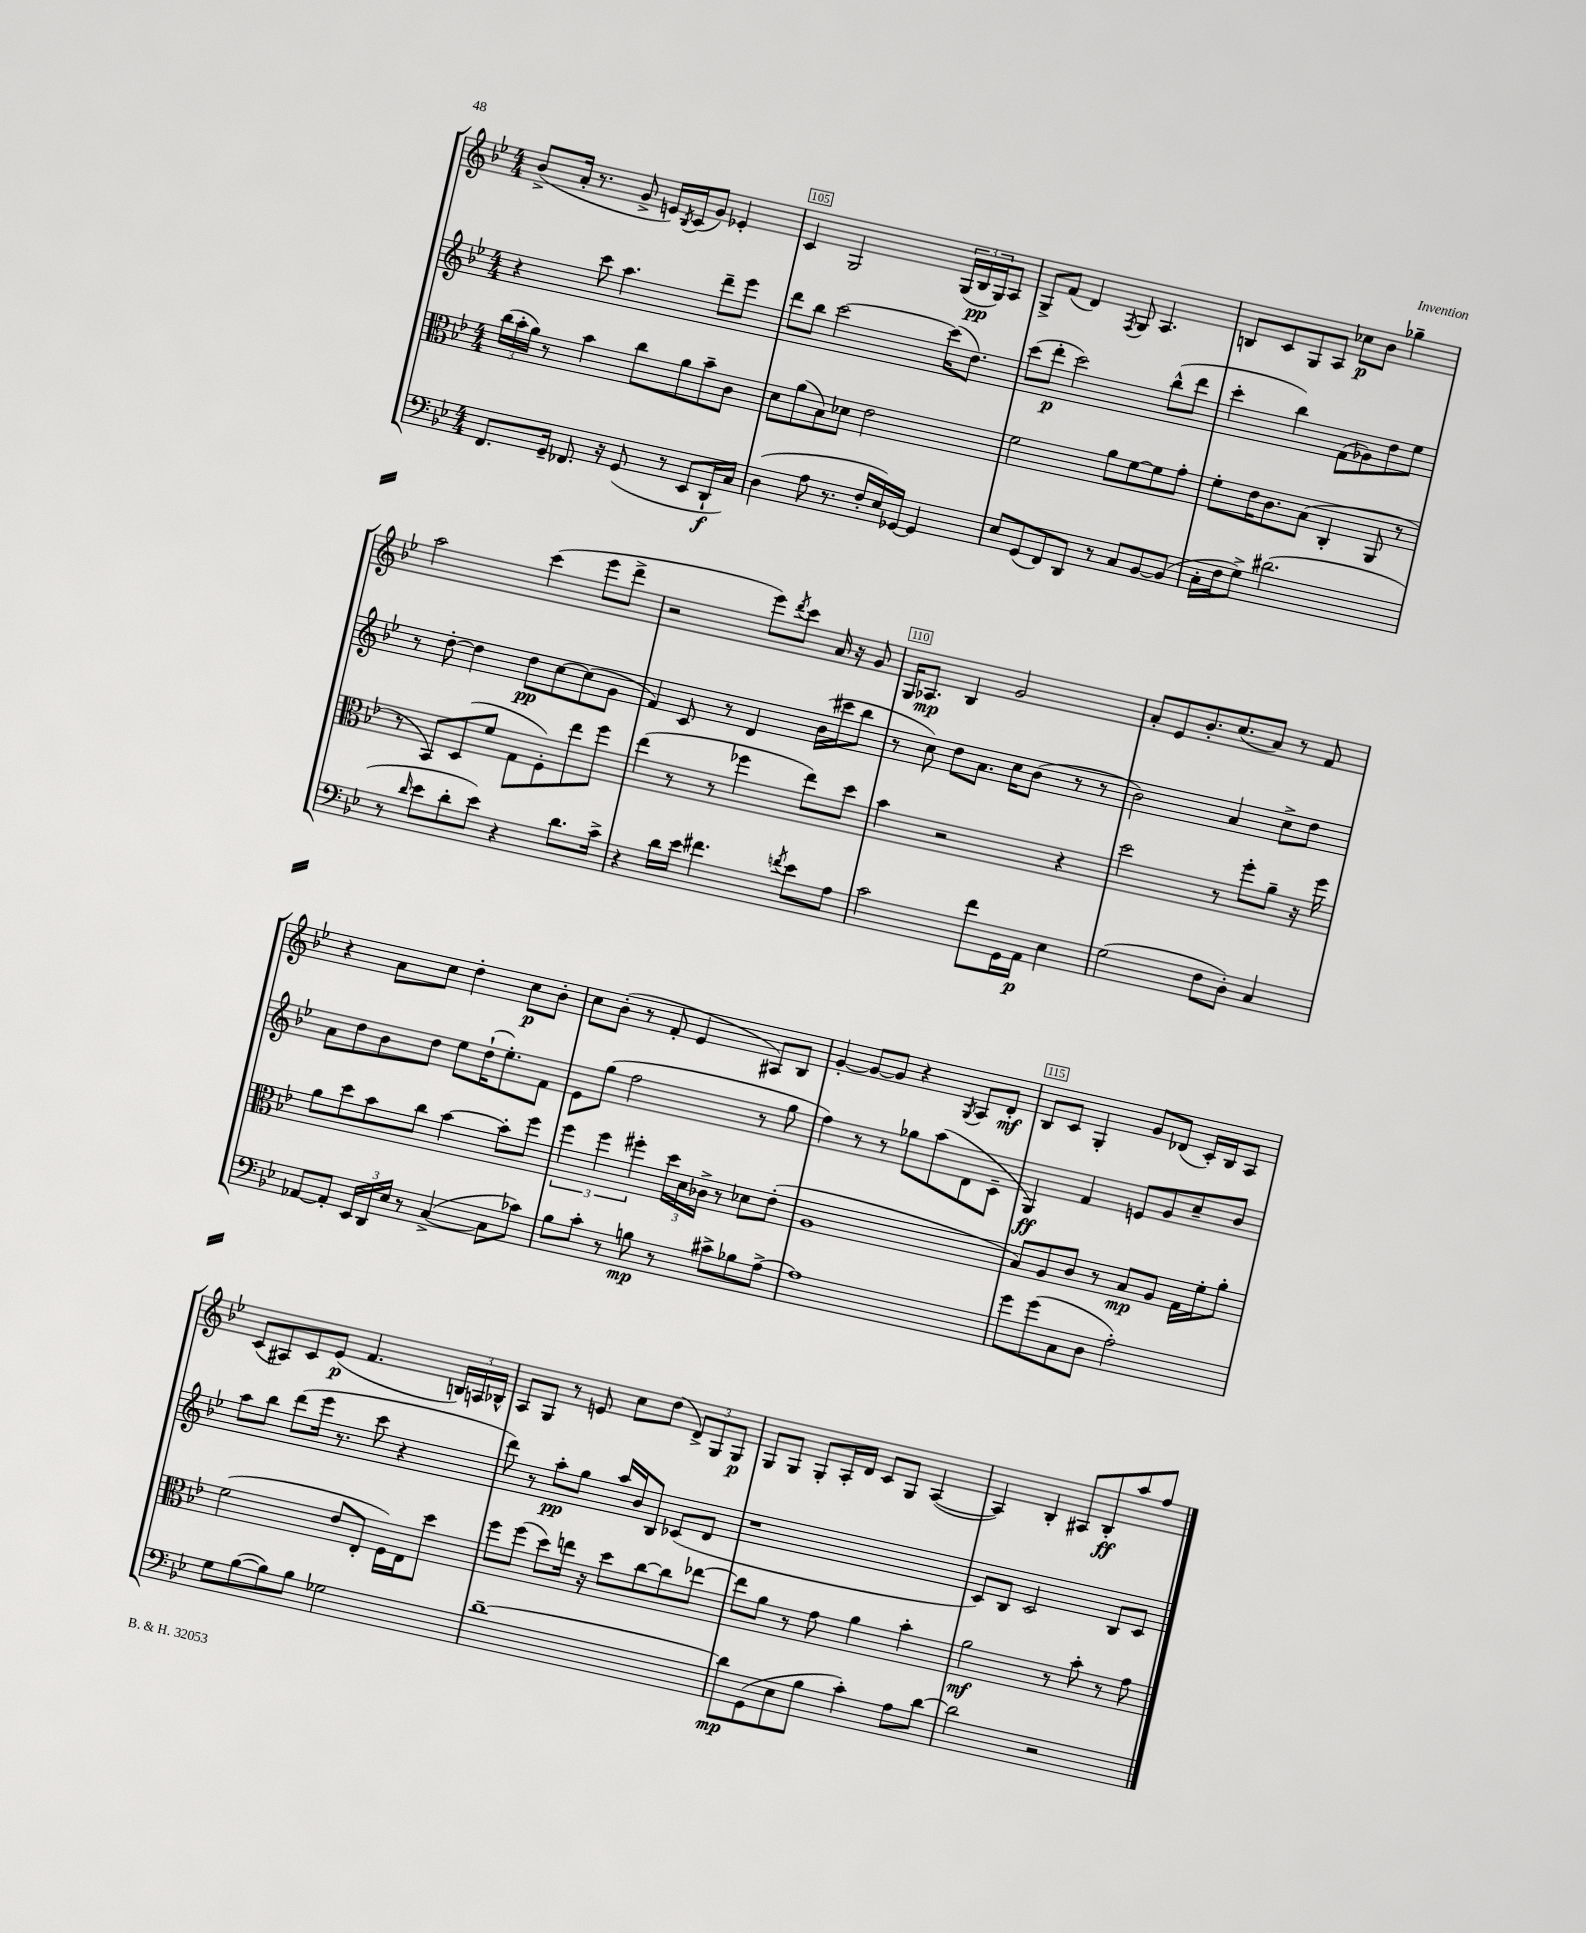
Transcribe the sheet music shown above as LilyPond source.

<<
\new StaffGroup <<
\new Staff = "s0" {
    \clef treble \key bes \major \numericTimeSignature \time 4/4
    bes'8->( a'16-. r8. g'8-> e'16) \acciaccatura { bes8 } c'16( g'8) ees'4-. |
    c'4 g2 \tuplet 3/2 { g16( bes16\pp g16) } a8 |
    g8-> f'8( d'4) \acciaccatura { f8 } g8 a4. |
    b8 c'8 g8 a8 ces''8\p bes'8 ges''4-- |
    a''2 c'''4( ees'''8 d'''8-> |
    r2 ees'''8) \acciaccatura { d'''8 } c'''8 a'16 r16 g'8 |
    g16 aes8.\mp bes4 g'2 |
    a'8-. ees'8 bes'8.-. c''8.( a'8) r8 f'8 |
    r4 a'8 c''8 d''4-. c''8\p bes'8-. |
    c''8 bes'8-.( r8 f'8-. ees'4 ais8) bes8 |
    g'4~-. g'8~ g'8 r4 \acciaccatura { g8 } a8 d'8-.\mf |
    bes8 c'8 g4-. g'8 des'8( c'16-.) bes16 a8 |
    c'8( ais8) c'8 ees'8\p( f'4. \tuplet 3/2 { b16) a16 bes16-^ } |
    a8 g8 r8 e'8 c''8 d''8( \tuplet 3/2 { d'8->) g8 g8\p } |
    g8 g8 g8-. a16-. d'16 c'8 g8 a4~( |
    a4) bes4-. ais8 bes8-.\ff a''8 f''8 \bar "|." |
}
\new Staff = "s1" {
    \clef treble \key bes \major \numericTimeSignature \time 4/4
    r4 c'''8 a''4. d'''8-- ees'''8 |
    d'''8 bes''8 c'''2~ c'''16( d''8.) |
    c'''8( d'''8-.\p c'''2) bes''8-^( d'''8 |
    c'''4-. bes''4) f'8( ges'8) d''8 ees''8 |
    r8 d''8~-. d''4 d''8\pp c''8~ c''8( g'8 |
    f'4) c'8 r8 d'4 bes'16( cis'''16 bes''8 |
    r8 c''8) d''8 a'8. c''16 bes'8( r8 r8 |
    bes'2) a'4 c''8-> d''8 |
    a'8 d''8 bes'8 d''8 ees''8 d''16-!( ees''8.-.) f'8 |
    ees'8 g''8( f''2 r8 g''8 |
    f''4) r8 r8 ges''8 a''8( d'8 c'8-- |
    g4\ff) f'4 e'8 g'8 c''8-- bes'8 |
    a''8 bes''8 d'''8( ees'''16 r8. c'''8 r4 |
    d'''8) r8 a''8-.\pp g''8 a''16 bes'16 bes8 ces'8( d'8 |
    r1 |
    c'8) bes8 c'2 bes8 c'8 \bar "|." |
}
\new Staff = "s2" {
    \clef alto \key bes \major \numericTimeSignature \time 4/4
    \tuplet 3/2 { c''16( bes'16-. a'16) } r8 bes'4 c''8 a'8 bes'8-- c'8 |
    d'8 a'8( bes8) des'8 ees'2 |
    f'2 a'8 f'8~ f'8 g'8-. |
    f'8-. ees'16 c'8. bes8( c4-. a,8 r8 |
    r8 bes,8) d8( f'8 g8 f8-.) ees''8 f''8 |
    ees''4( r8 r8 fes''4 ees''8) d''8 |
    bes'4 r2 r4 |
    d''2 r8 f''8-. a'8-- r16 f''16 |
    a'8 d''8 bes'8 c''8 bes'4~ bes'8-. f''8 |
    \tuplet 3/2 { f''4 f''4 fis''4-. } \tuplet 3/2 { d''16 d'16 ces'16-> } r8 des'8 ees'8-.( |
    a1 |
    bes8) a8 c'8 r8 bes8\mp a8 g16 f'16-. a'8-. |
    f'2( ees'8 ees8-. f16) ees16 d''8 |
    f''8 f''8( d''8) e''16 r16 d''8 c''8~ c''8 ees''8~ |
    ees''8 a'8 r8 g'8 a'4 bes'4-. |
    a'2\mf r8 bes'8-. r8 g'8 \bar "|." |
}
\new Staff = "s3" {
    \clef bass \key bes \major \numericTimeSignature \time 4/4
    f,8. g,16-- fes,8. r16 g,8( r8 ees,8 d,16-!\f c16) |
    d4( a8 r8. f16-. ees16) ges,16~ ges,4 |
    ees8 g,8( f,8) d,8 r8 c8 bes,8~ bes,8( |
    c16-. f16 g8->) dis'2.( |
    r8 \grace { d'16 } ees'8 d'8-. ees'8) r4 d'8. c'16-> |
    r4 d'16 ees'16 fis'4. \acciaccatura { f'8 } ees'8 a8 |
    c'2 f'8 g,16 a,16\p ees4 |
    g2( f8 d8-.) c4 |
    aes,8~ aes,8-. \tuplet 3/2 { ees,16 d,16 ees16 } r8 c4~->( c8 ces'8) |
    bes8 c'8-. r8 b8\mp r8 cis'8-> bes8 a8~-> |
    a1 |
    g'8 g'8( c8 d8 a2-.) |
    g8 bes8~( bes8) bes8 ges2 |
    d'1~-- |
    d'8\mp g,8( ees8 bes8 c'4-.) a8 d'8~ |
    d'2 r2 \bar "|." |
}
>>
>>
\layout { \context { \Score currentBarNumber = #104 \override BarNumber.break-visibility = ##(#f #t #t) barNumberVisibility = #(every-nth-bar-number-visible 5) \override BarNumber.stencil = #(make-stencil-boxer 0.1 0.3 ly:text-interface::print) } }
